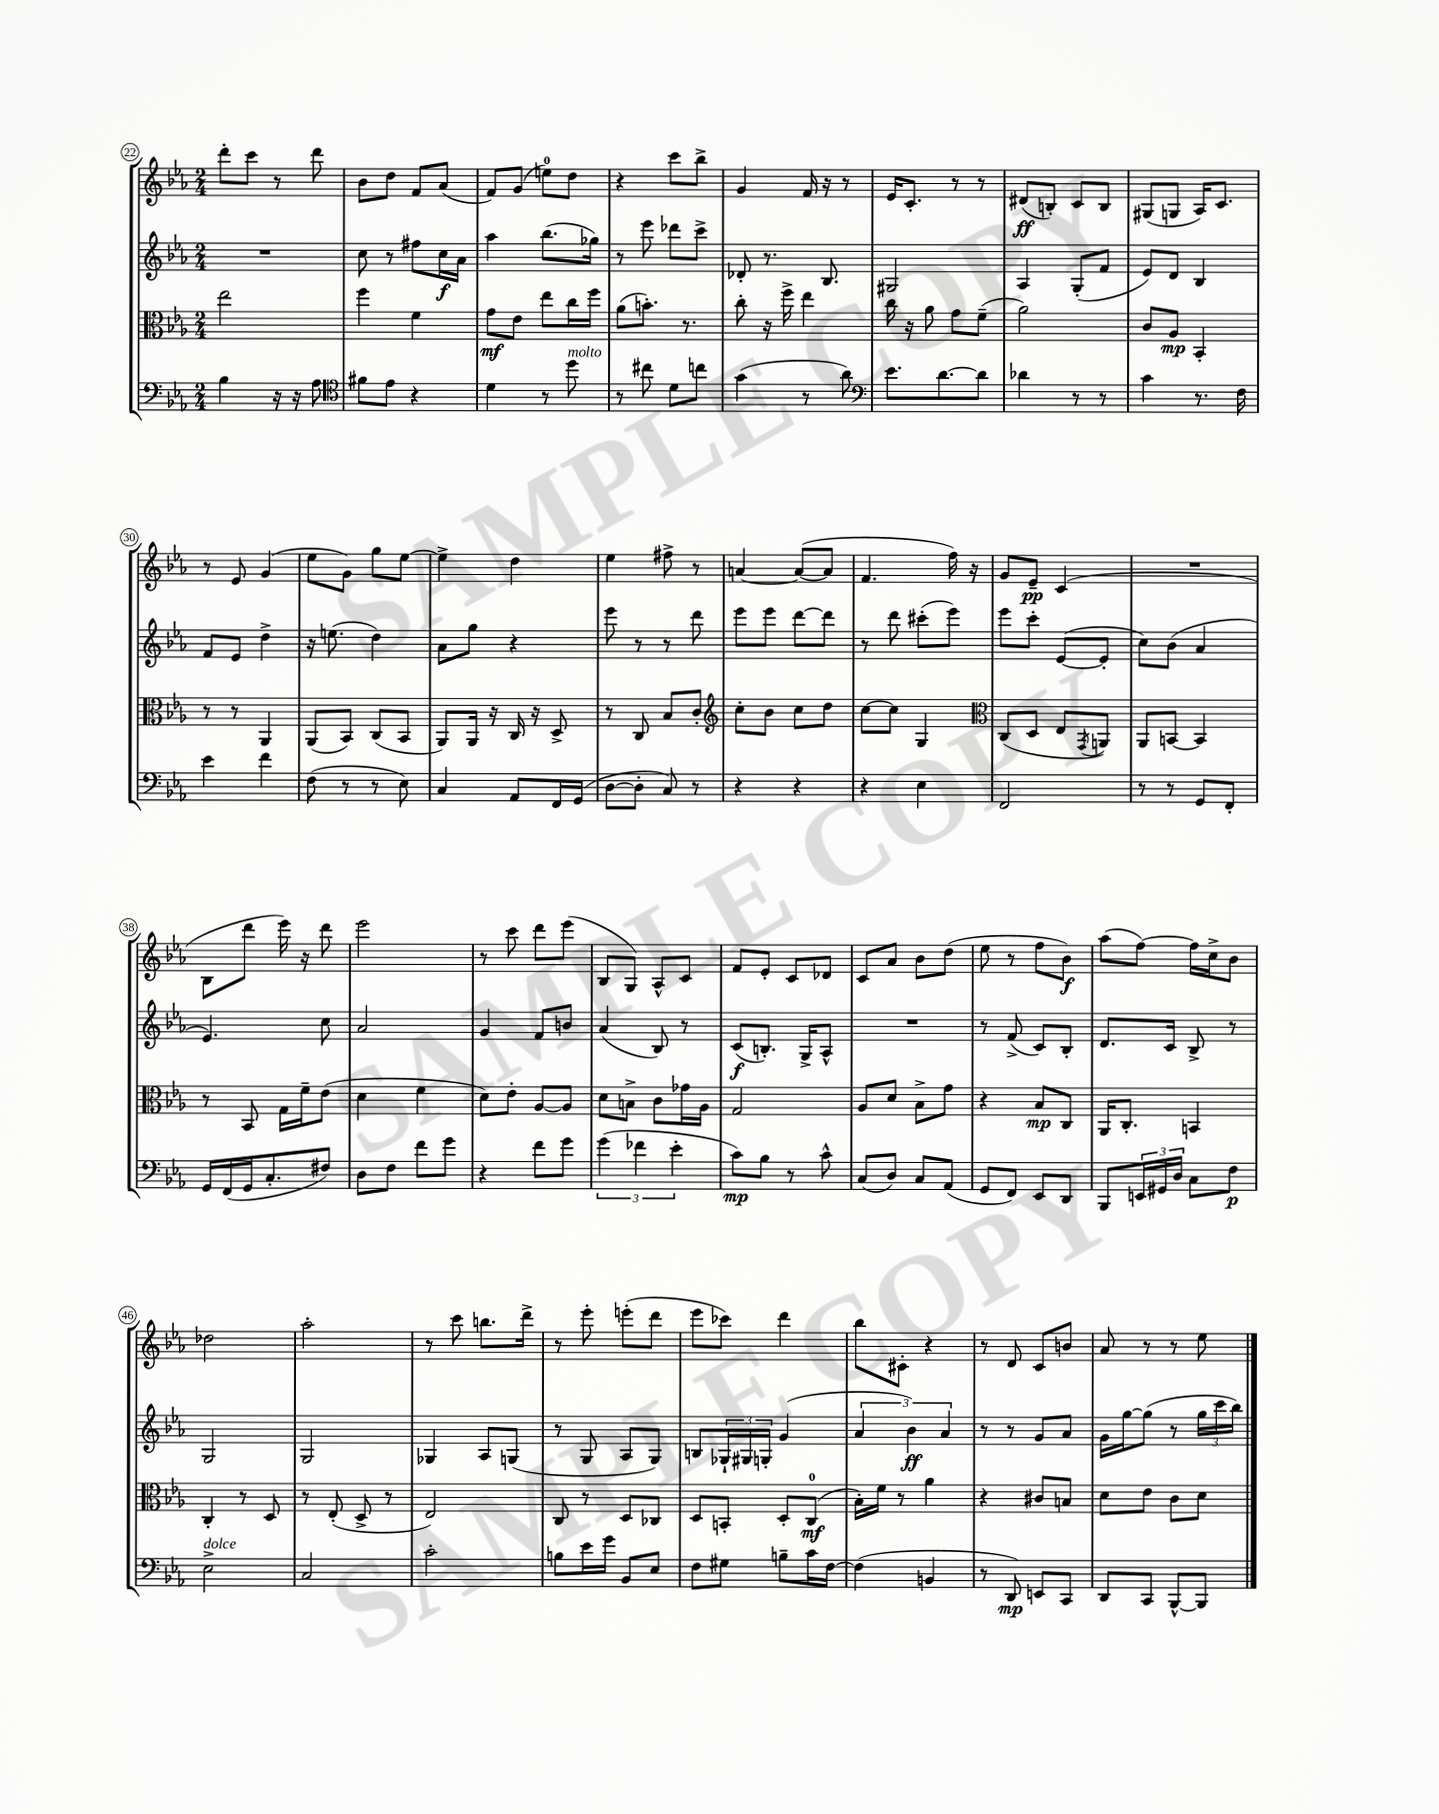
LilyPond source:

<<
\new StaffGroup <<
\new Staff = "s0" {
    \clef treble \key ees \major \numericTimeSignature \time 2/4
    d'''8-. c'''8 r8 d'''8 |
    bes'8 d''8 f'8 aes'8( |
    f'8) g'8( e''8-0) d''8 |
    r4 c'''8 bes''8-> |
    g'4 f'16 r16 r8 |
    ees'16 c'8.-. r8 r8 |
    dis'8\ff( b8-.) c'8 b8 |
    gis8( g8 aes16) c'8. |
    r8 ees'8 g'4( |
    ees''8 g'8) g''8 ees''8~ |
    ees''4-> d''4 |
    ees''4 fis''8-> r8 |
    a'4~ a'8~( a'8 |
    f'4. f''16) r16 |
    g'8 ees'8--\pp c'4( |
    R2 |
    bes8 d'''8 ees'''16) r16 d'''8 |
    ees'''2 |
    r8 c'''8 d'''8 ees'''8( |
    bes8 g8) aes8-^ c'8 |
    f'8 ees'8-. c'8 des'8 |
    c'8 aes'8 bes'8 d''8( |
    ees''8 r8 f''8 bes'8\f) |
    aes''8( f''8~) f''16 c''16-> bes'8 |
    des''2 |
    aes''2-. |
    r8 c'''8 b''8. d'''16-> |
    r8 ees'''8-. e'''8-.( d'''8 |
    ees'''8 ces'''8) d'''4 |
    bes''8 cis'8-. r4 |
    r8 d'8 c'8 b'8 |
    aes'8 r8 r8 ees''8 \bar "|." |
}
\new Staff = "s1" {
    \clef treble \key ees \major \numericTimeSignature \time 2/4
    R2 |
    c''8 r8 fis''8 c''16\f aes'16 |
    aes''4 bes''8.( ges''16) |
    r8 ees'''8 des'''8 c'''8-> |
    des'8-. r8. bes8. |
    gis2 |
    aes4 g8-.( f'8 |
    ees'8) d'8 bes4 |
    f'8 ees'8 d''4-> |
    r16 e''8.( d''4) |
    aes'8 g''8 r4 |
    ees'''8 r8 r8 d'''8 |
    ees'''8 ees'''8 d'''8~ d'''8 |
    r8 d'''8 cis'''8-.( ees'''8) |
    ees'''8 c'''8-. ees'8~( ees'8-. |
    c''8) bes'8( aes'4 |
    ees'4.) c''8 |
    aes'2 |
    g'4 f'8 b'8 |
    aes'4( bes8) r8 |
    c'8\f( b8.-.) g16-> aes8-^ |
    R2 |
    r8 f'8->( c'8) bes8-. |
    d'8. c'16 bes8-> r8 |
    g2 |
    g2 |
    ges4 aes8 g8( |
    r8 g8 aes8 g8) |
    b8 \tuplet 3/2 { ges16-! gis16 g16-. } g'4( |
    \tuplet 3/2 { aes'4 bes'4\ff) aes'4 } |
    r8 r8 g'8 aes'8 |
    g'16 g''16~ g''8( r8 \tuplet 3/2 { g''16 c'''16 bes''16) } \bar "|." |
}
\new Staff = "s2" {
    \clef alto \key ees \major \numericTimeSignature \time 2/4
    ees''2 |
    f''4 f'4 |
    g'8\mf ees'8 ees''8 c''16 f''16 |
    aes'8( b'8.-.) r8. |
    c''8-. r16 f''16-> ees''4 |
    c''16 r16 aes'8 g'8 f'8--( |
    aes'2) |
    c'8 aes8\mp bes,4-. |
    r8 r8 aes,4 |
    aes,8( bes,8) c8( bes,8 |
    aes,8) aes,16 r16 c16 r16 d8-> |
    r8 c8 bes8 c'8-. |
    \clef treble c''8-. bes'8 c''8 d''8 |
    c''8~ c''8 g4 |
    \clef alto c8( d8 ees8 \acciaccatura { g,8 } a,8) |
    aes,8 b,8~ b,4 |
    r8 bes,8 g16 f'16-- ees'8( |
    d'4 f'4 |
    d'8) ees'8-. aes8~ aes8 |
    d'8 b8-> c'8 ges'16 aes16 |
    g2 |
    aes8 d'8 bes8-> g'8 |
    r4 bes8\mp c8 |
    aes,16 c8.-. b,4 |
    c4-. r8 d8 |
    r8 ees8-.( d8-> r8 |
    ees2) |
    c8 r8 d8 ces8 |
    d8 b,8-. d8-. c8-0\mf( |
    bes16-.) f'16 r8 aes'4 |
    r4 cis'8 b8 |
    d'8 ees'8 c'8 d'8 \bar "|." |
}
\new Staff = "s3" {
    \clef bass \key ees \major \numericTimeSignature \time 2/4
    bes4 r16 r16 aes8 |
    \clef tenor fis'8 ees'8 r4 |
    d'4 r8 d''8^\markup { \italic "molto" } |
    r8 cis''8 d'8 c''8 |
    g'4( r8 aes'8) |
    \clef bass ees'8. d'8.~ d'8 |
    des'4 r8 r8 |
    c'4 r8. f16 |
    ees'4 f'4 |
    f8( r8 r8 ees8) |
    c4 aes,8 f,16 g,16( |
    d8~ d8-. c8) r8 |
    r4 r4 |
    r4 ees4 |
    f,2 |
    r8 r8 g,8 f,8-. |
    g,16 f,16( g,16 c8.-. fis8) |
    d8 f8 f'8 g'8 |
    r4 f'8 g'8 |
    \tuplet 3/2 { g'4( fes'4 ees'4-. } |
    c'8\mp) bes8 r8 c'8-^ |
    c8( d8) c8 aes,8( |
    g,8 f,8) ees,8 d,8 |
    bes,,8 \tuplet 3/2 { e,16 gis,16 d16 } c8 f8\p |
    ees2->^\markup { \italic "dolce" } |
    c2 |
    c'2-. |
    b8 ees'16 g'16 bes,8 ees8 |
    f8 gis8 b8-- c'16 f16~ |
    f4( b,4 |
    r8 d,8\mp) e,8 c,8 |
    d,8 c,8 bes,,8~-^ bes,,8 \bar "|." |
}
>>
>>
\layout { \context { \Score currentBarNumber = #22 \override BarNumber.stencil = #(make-stencil-circler 0.1 0.3 ly:text-interface::print) } }
